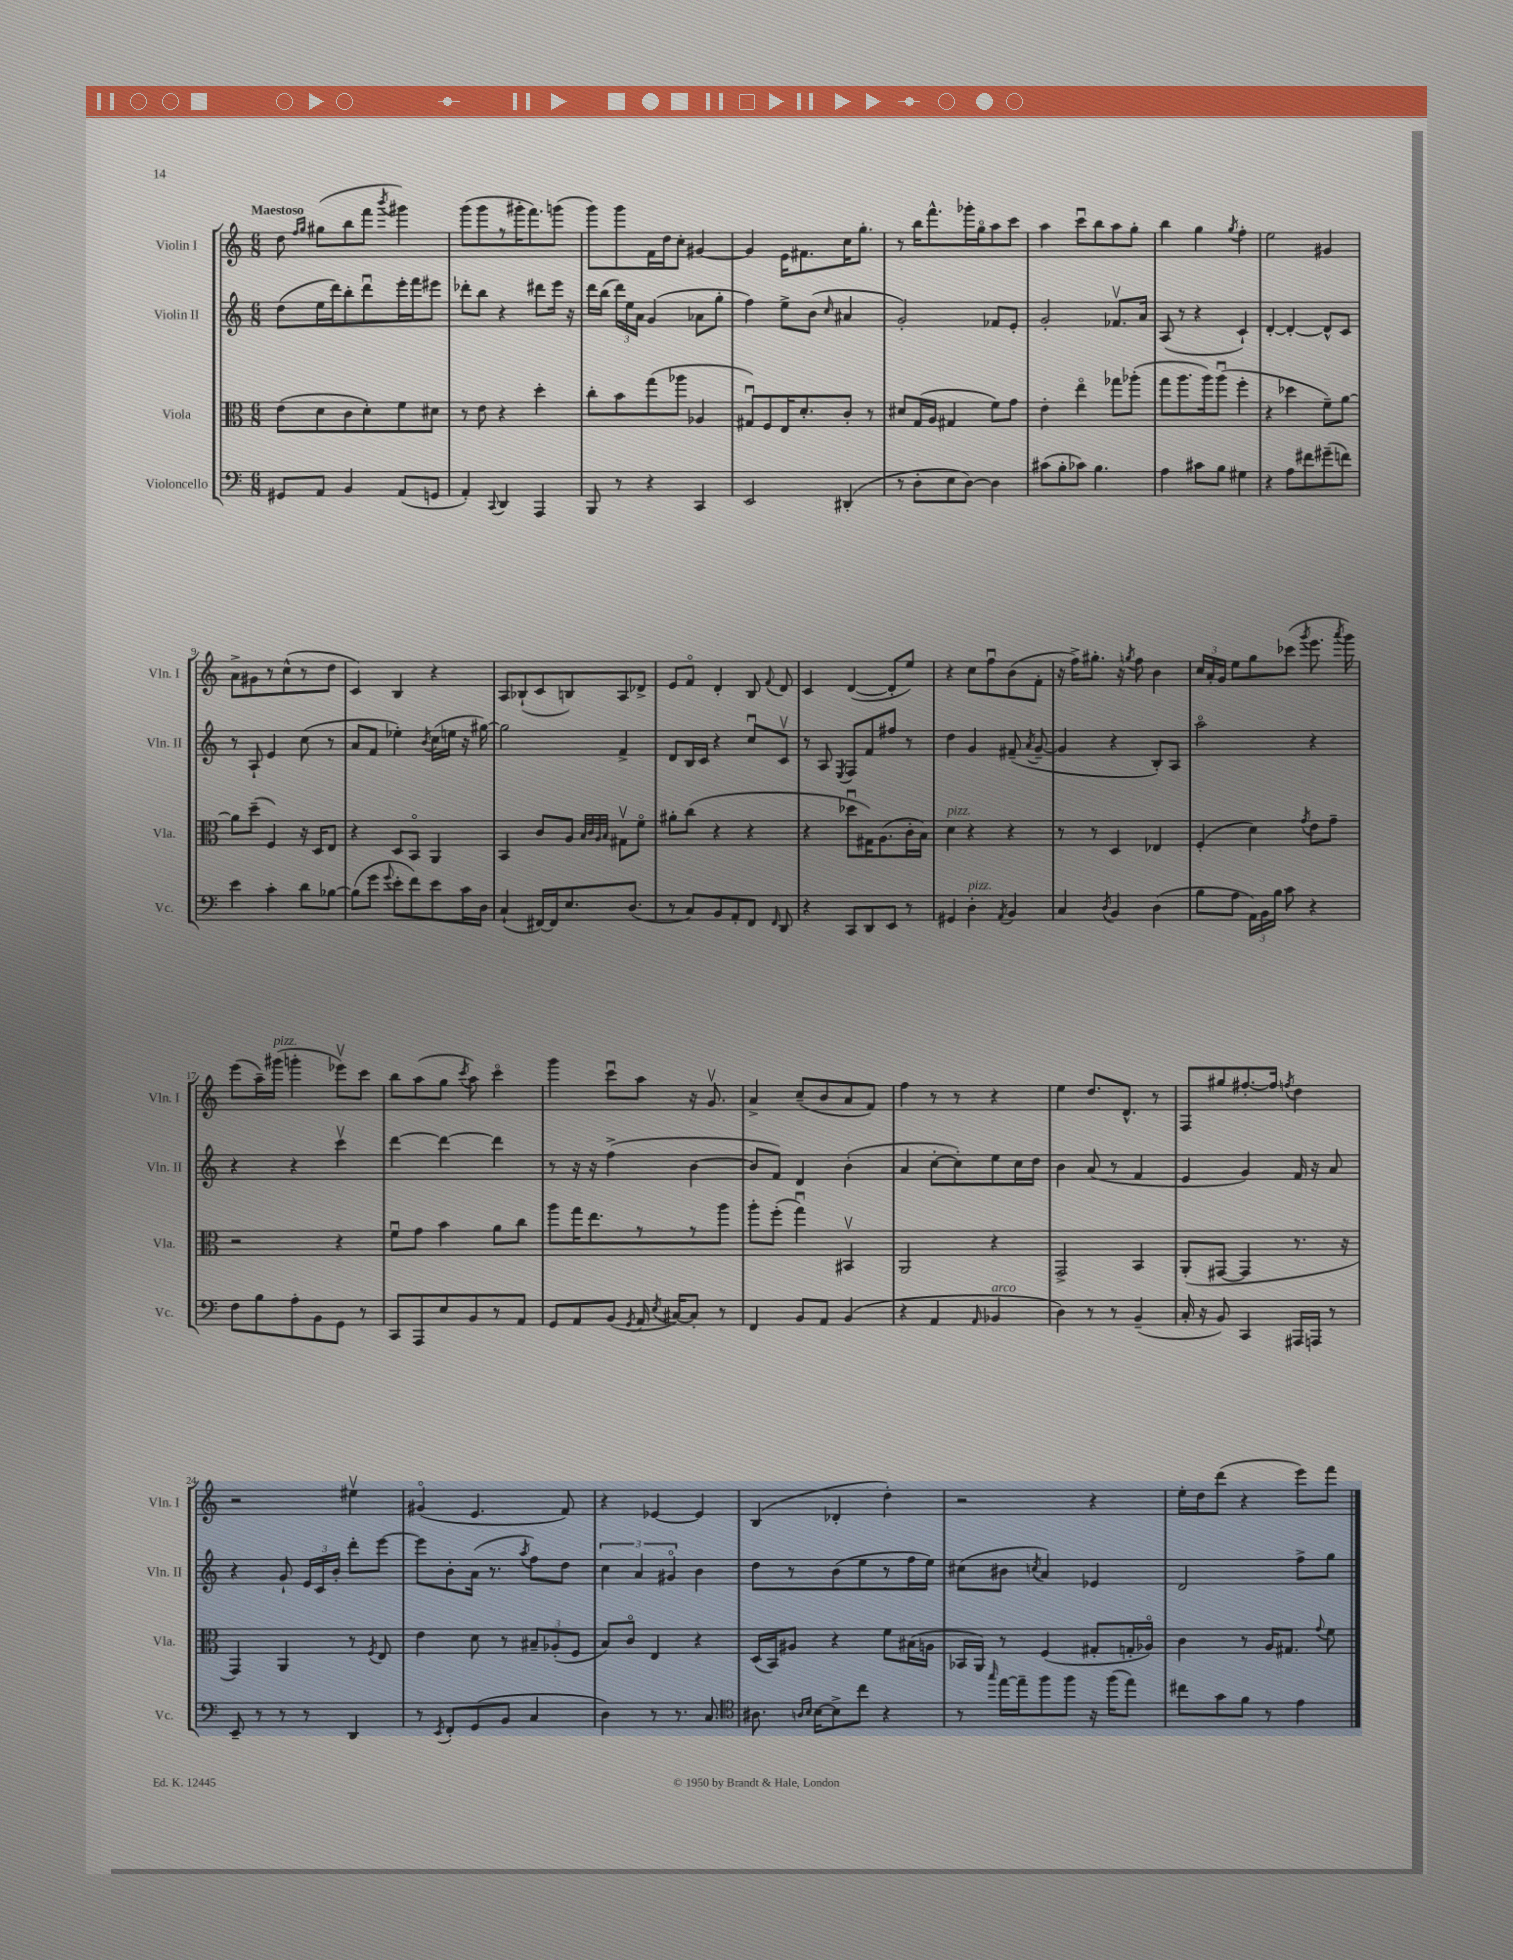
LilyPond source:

<<
\new StaffGroup <<
\new Staff = "s0" \with { instrumentName = "Violin I" shortInstrumentName = "Vln. I" } {
    \clef treble \key c \major \numericTimeSignature \time 6/8 \tempo "Maestoso"
    \autoBeamOff d''8 \grace { f''16[ g''16] } gis''8[( b''8 f'''8] \acciaccatura { b'''8 } gis'''4) |
    g'''8[( g'''8 r8 gis'''16-. f'''8.) g'''8]( |
    g'''8[) g'''8 f'16 d''16 c''8]-. gis'4~ |
    gis'4 e'16[ fis'8. c''16 g''8.]-. |
    r8 b''16[ f'''8.-^ ges'''16-. g''16\flageolet a''8 c'''8] |
    a''4 c'''8[\downbow b''8 a''8 g''8]-. |
    b''4 g''4 \acciaccatura { g''8 } f''4-. |
    e''2 gis'4 |
    a'8[-> gis'8 r8 c''8-^( r8 d''8] |
    c'4) b4 r4 |
    a8[ bes8-!( c'8 b8) a8 des'8]-> |
    e'8[ f'8]\flageolet d'4-. b8 \appoggiatura { f'8 } d'8 |
    c'4 d'4~( d'8[-. e''8]) |
    r4 c''8[ f''8\downbow b'8( f'8]-. |
    r16 f''16[->) gis''8.]-. r16 \acciaccatura { g''8 } f''8 b'4 |
    \tuplet 3/2 { c''16[ a'16-. g'16] } e''8[ g''8 ces'''8]( \acciaccatura { g'''8 } e'''8. \acciaccatura { a'''8 } g'''16) |
    e'''8[( a''16--) gis'''16]^\markup { \italic "pizz." }( g'''4-. ees'''8[\upbow) c'''8] |
    b''8[ a''8( g''8] \acciaccatura { c'''8 } a''8) c'''4\flageolet |
    g'''4 c'''8[\downbow a''8] r16 g'8.\upbow |
    a'4-> c''8[--( b'8 a'8 f'8]) |
    f''4 r8 r8 r4 |
    e''4 d''8.[ d'8.]-^ r8 |
    f8[ gis''8 fis''8.~-. fis''16] \acciaccatura { f''8 } d''4 |
    r2 eis''4\upbow |
    gis'4\flageolet( e'4. f'8) |
    r4 ees'4~ ees'4 |
    b4( des'4-. d''4-.) |
    r2 r4 |
    e''16[-. d''16 d'''8]( r4 e'''8[) f'''8] \bar "|." |
}
\new Staff = "s1" \with { instrumentName = "Violin II" shortInstrumentName = "Vln. II" } {
    \clef treble \key c \major \numericTimeSignature \time 6/8
    \autoBeamOff d''8[( e''16 d'''16) b''8-. d'''8\downbow e'''16-. f'''16 eis'''8] |
    des'''8[-. b''8] r4 dis'''8[ e'''16] r16 |
    d'''16[ b''16]( \tuplet 3/2 { d'''16[) e''16 a'16] } g'4( aes'8[ g''8]-. |
    f''4) e''8[-> b'8]( \grace { c''16 } ais'4 |
    g'2-.) fes'8[ e'8]-. |
    g'2-. fes'8.[\upbow a'16] |
    a8( r8 r4 c'4-!) |
    d'4~-. d'4~-. d'8[-^ c'8] |
    r8 a8-! e'4 c''8( r8 |
    a'8[ f'8] ees''4-.) \acciaccatura { b'8 } c''16[( e''16] r16 gis''16~) |
    gis''2 f'4-> |
    d'8[ b16 c'16] r4 c''8[\downbow c'8]\upbow |
    r8 a8 \acciaccatura { e8 } f8[ f'8 fis''8] r8 |
    d''4 g'4 fis'8--( \acciaccatura { a'8 } g'8~-- |
    g'4 r4 b8[-.) a8] |
    a''2\flageolet r4 |
    r4 r4 c'''4\upbow |
    d'''4~ d'''4~ d'''4 |
    r8 r16 r16 f''4->( b'4~ |
    b'8[ f'8]) d'4 b'4-.( |
    a'4 c''8[~-. c''8-.) e''8 c''16 d''16] |
    b'4 a'8( r8 f'4 |
    e'4 g'4) f'16 r16 a'8 |
    r4 g'8-! \tuplet 3/2 { e'16[ c'16 b'16]-. } d'''8[-. e'''8]~ |
    e'''8[ b'8-. a'16]( r8. \acciaccatura { a''8 } f''8[) d''8] |
    \tuplet 3/2 { c''4 a'4 gis'4\flageolet } b'4 |
    d''8[ r8 b'8( e''8 r8 f''16 e''16]) |
    cis''8[( bis'8] \acciaccatura { c''8 } a'4) ees'4 |
    d'2 f''8[-> g''8] \bar "|." |
}
\new Staff = "s2" \with { instrumentName = "Viola" shortInstrumentName = "Vla." } {
    \clef alto \key c \major \numericTimeSignature \time 6/8
    \autoBeamOff e'8[( d'8 c'8 d'8-.) f'8 dis'8] |
    r8 e'8 r4 d''4-. |
    c''8[-. b'8 g''8( aes''8] aes4 |
    gis8[\downbow) f8 e16 d'8.-. c'8]-. r8 |
    dis'8[ g16( a16] gis4 f'8[) g'8] |
    e'4-. e''4\flageolet ges''8[ aes''8]-.( |
    g''8[ a''8. a''16) a''8]\downbow( f''4-. |
    r4 des''4 f'8[--) a'8]~ |
    a'8[ d''8]--( f4) r16 d16[ e8] |
    r4 d8[ b,8]\flageolet a,4 |
    b,4 c'8[ a8] \grace { b32[ c'32 a32 b32] } gis8[\upbow f'8]\flageolet |
    ais'8[-. c''8]( r4 r4 |
    r4 des''8[\downbow gis16) a8.( c'16-. b16]) |
    d'4^\markup { \italic "pizz." } r4 r4 |
    r8 r8 d4 ees4 |
    f4-.( d'4) \acciaccatura { g'8 } e'8[ g'8]-- |
    r2 r4 |
    f'8[\downbow g'8] b'4 a'8[ c''8] |
    a''8[ g''16 e''8. r8 r8 a''8] |
    a''8[-. f''8]-.( g''4\downbow) bis,4\upbow |
    a,2 r4 |
    g,2-> b,4 |
    a,8[-.( gis,8]~ gis,4 r8. r16 |
    g,4) a,4 r8 \acciaccatura { f8 } e8 |
    e'4 d'8 r8 \tuplet 3/2 { bis8[-- aes8-.( f8] } |
    b8[) c'8]\flageolet e4 r4 |
    d16[( b,16) ais8] r4 f'8[ bis16( a16] |
    bes,16[ a,16]) r8 f4( gis8[-. g16-. aes16]\flageolet) |
    c'4 r8 a16[ gis8.] \appoggiatura { g'8 } f'8 \bar "|." |
}
\new Staff = "s3" \with { instrumentName = "Violoncello" shortInstrumentName = "Vc." } {
    \clef bass \key c \major \numericTimeSignature \time 6/8
    \autoBeamOff gis,8[ a,8] b,4 a,8[( g,8] |
    a,4-.) \appoggiatura { c,8 } d,4 a,,4 |
    b,,8 r8 r4 c,4 |
    e,2 dis,4-.( |
    r8 d8[-. e8 d8]~) d4 |
    cis'8[( b8-. ces'8]) b4. |
    a4 cis'8[ b8] gis4 |
    r4 a8[ fis'8 gis'8--( f'8]) |
    e'4 c'4-. d'8[ bes8]~ |
    bes8[( g'8] \appoggiatura { g'8 } e'8[-. f'8) e'8 c'16 d16] |
    c4-!( fis,16[~) fis,16 e8. d8.]( |
    r8 c8[) b,8 a,8-. f,8] \grace { f,16 } d,8 |
    r4 c,8[ d,8 e,8] r8 |
    gis,4 d4-.^\markup { \italic "pizz." } \acciaccatura { a,8 } b,4 |
    c4 \acciaccatura { d8 } b,4 d4( |
    b8[ a8] \tuplet 3/2 { a,16[) b,16 b16] } c'8 r4 |
    f8[ b8 a8-. b,8 g,8] r8 |
    c,8[ a,,8 e8 b,8 r8 a,8] |
    g,8[ a,8 b,8]( \acciaccatura { g,8 } a,16 \acciaccatura { e8 } cis16[~) cis8]-. r8 |
    f,4 b,8[ a,8] b,4( |
    r4 a,4 \grace { a,16 } bes,4^\markup { \italic "arco" } |
    d4) r8 r8 b,4--( |
    c16-. r16 b,8) c,4 ais,,16[ a,,16] r8 |
    e,8-- r8 r8 r8 d,4 |
    r8 \acciaccatura { e,8 } f,8[-. g,8( b,8] c4 |
    d4) r8 r8. c8. |
    \clef tenor ais8. \grace { a16[ b16] } b16[~ b8-> c''8] r4 |
    r8 \grace { g''16 } e''16[~ e''16-- f''8 f''8] r16 f''16[( e''8]) |
    cis''8[ g'8 f'8] r8 e'4 \bar "|." |
}
>>
>>
